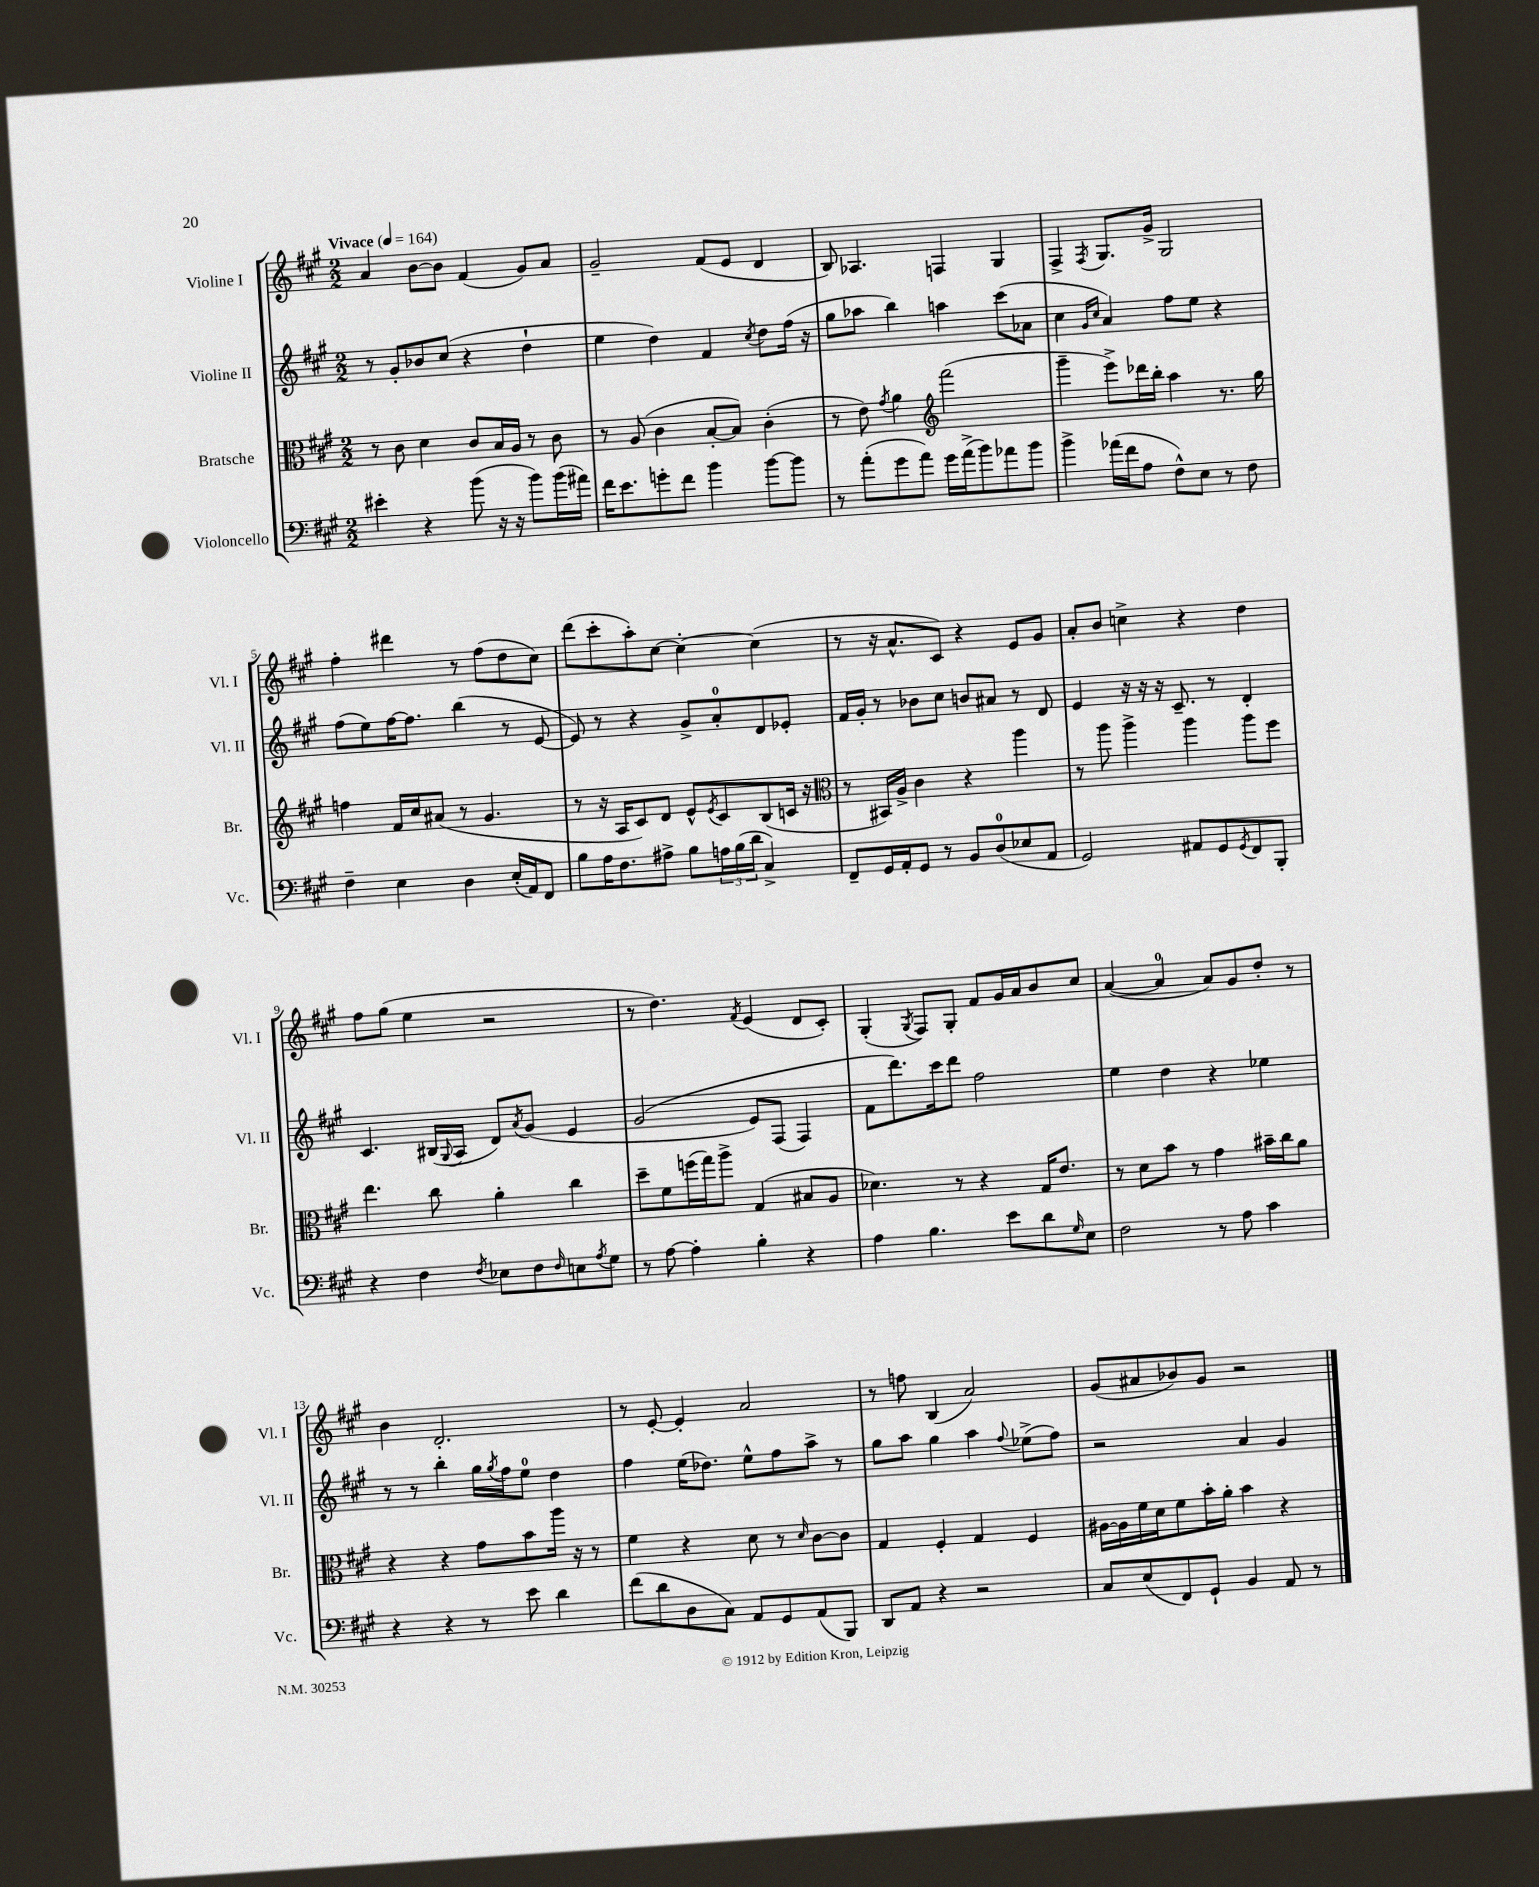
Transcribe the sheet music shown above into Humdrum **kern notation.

**kern	**kern	**kern	**kern
*part4	*part3	*part2	*part1
*staff4	*staff3	*staff2	*staff1
*I"Violoncello	*I"Bratsche	*I"Violine II	*I"Violine I
*I'Vc.	*I'Br.	*I'Vl. II	*I'Vl. I
*clefF4	*clefC3	*clefG2	*clefG2
*k[f#c#g#]	*k[f#c#g#]	*k[f#c#g#]	*k[f#c#g#]
*M2/2	*M2/2	*M2/2	*M2/2
*MM164	*MM164	*MM164	*MM164
=1	=1	=1	=1
!	!	!	!LO:TX:a:B:t=Vivace
4e#X'\	8r	8r	4a/
.	8c#\	8g#'/L	.
4r	4d\	8b-X/	[8b\L
.	.	(8cc#/J	8b\J]
(8b\	8c#/L	4r	(4f#/
16r	16B/L	.	.
16r	16A/JJ	.	.
8b\L)	8r	4dd`\	8g#/L)
(16b\L	8c#\	.	8a/J
16a#X\JJ)	.	.	.
=2	=2	=2	=2
16f#\KL	8r	4ee\	2g#~/
8.e\	.	.	.
.	(8A/	.	.
8gn'\	4c#\	4dd\)	.
8f#\J	.	.	.
4b\	[8B'/L	4f#/	(8f#/L
.	8B/J])	.	8e/J
.	.	8qcc#/	.
[8b\L	(4c#'\	8dd\L	4d/
8b\J]	.	(16ff#\Jk	.
.	.	16r	.
=3	=3	=3	=3
8r	8r	8gg#\L	8B/)
(8a'\L	8e\)	8aa-X\J	4.A-X/
.	8qg#/	.	.
8g#\	4a\	4bb\)	.
8a\J)	.	.	.
*	*clefG2	*	*
16g#\LL	(2fff#\	4aan\	4Fn/
(16a^\J	.	.	.
8b\)	.	.	.
8a-X\	.	(8ccc#\L	4G#/
8b\J	.	8a-X\J	.
=4	=4	=4	=4
4b^\	4ggg#~\	4cc#\	4F#^/
.	.	16qqg#/LL	.
.	.	16qqcc#/JJ	8qF#/
(16a-X\LL	8eee^\L)	4a/)	8.G#/L
16f#\J	.	.	.
8A\J	16ddd-X\L	.	.
.	16bb'\JJ	.	16g#^/Jk
8F#^^\L)	4aa\	8ff#\L	2G#/
8E\J	.	8ee\J	.
8r	8.r	4r	.
8F#\	.	.	.
.	16gg#\	.	.
!!LO:LB:g=z
=5	=5	=5	=5
4F#~\	4ffn\	(8ff#\L	4ff#'\
.	.	8ee\)	.
4E\	16f#/LL	[16ff#\K	4ddd#X\
.	16cc#/J	8.ff#\J]	.
.	(8a#X/J	.	.
4D\	8r	(4bb\	8r
.	4.g#/	.	(8ff#\L
(16E'/LL	.	8r	8dd\
16AA/J)	.	.	.
8FF#/J	.	[8e/	8cc#\J)
=6	=6	=6	=6
8B\L	8r	8e/])	(8ddd\L
16A\K	16r	8r	8ccc#'\
8.F#\	16A/KL	.	.
.	8c#/)	4r	8aa'\)
8A#X^\J	8d/J	.	[8cc#\J
8B\L	8e^^/L	8g#^/L	4cc#'\_
.	8qe/	.	.
24An\L	8c#/	8a'/	.
(24B\	.	.	.
24d\JJ	.	.	.
4C#^/)	(8B/	8d/	(4cc#\]
.	16cn/Jk	8e-X'/J	.
.	16r	.	.
=7	=7	=7	=7
*	*clefC3	*	*
8FF#~/L	8r	16f#/LL	8r
.	.	16g#'/JJ	.
16GG#/L	16BB#X/LL)	8r	16r
16AA'/J	16A^/JJ	.	8.a^^/L
8GG#/J	4c#\	8b-X\L	.
8r	.	8cc#\J	8c#/J)
8BB/L	4r	8bn/L	4r
(8D/	.	8a#X/J	.
8E-X/	4aa\	8r	8e/L
8AA/J	.	8d/	8g#/J
=8	=8	=8	=8
2GG#/)	8r	4e/	8a'/L
.	8aa\	.	8b/J
.	4aa^\	16r	4ccn^\
.	.	16r	.
.	.	16r	.
.	.	8.c#~/	.
8AA#X/L	4aa\	.	4r
8GG#/	.	8r	.
8qGG#/	.	.	.
8FF#/	8aa\L	4d'/	4dd\
8BBB'/J	8ff#\J	.	.
!!LO:LB:g=z
=9	=9	=9	=9
4r	4.ee\	4.c#/	8ff#\L
.	.	.	(8gg#\J
4F#\	.	.	4ee\
.	8cc#\	(16B#X/LL	.
.	.	8qqG#/	.
.	.	16A/JJ	.
8qF#/	.	.	.
8E-X\L	4a'\	8d/L)	2r
.	.	8qa/	.
8F#\	.	(8g#/J	.
16qqF#/	.	.	.
8En\	4cc#\	4e/	.
8qA/	.	.	.
8G#\J	.	.	.
=10	=10	=10	=10
8r	8dd~\L	(2g#/	8r
[8A\	8f#\	.	4.dd\)
4A'\]	(16ffn\L	.	.
.	16gg#\J)	.	.
.	8aa^\J	.	.
.	.	.	8qf#/
4B'\	(4G#/	8e/L)	(4e/
.	.	(8F#/J	.
4r	8B#X/L	4F#/)	8d/L
.	8A/J	.	8c#'/J)
=11	=11	=11	=11
4A\	4.d-X\)	8f#\L	(4G#'/
.	.	8.ddd\)	.
.	.	.	8qG#/
4.B\	.	.	8F#/L)
.	.	16ccc#\k	.
.	8r	8ddd\J	8G#'/J
.	4r	2ff#\	8f#/L
8e\L	.	.	16g#/L
.	.	.	16a/J
8d\	16G#/KL	.	8b/
.	8.e/J	.	.
16qqG#/	.	.	.
8E\J	.	.	8cc#/J
=12	=12	=12	=12
2F#\	8r	4ee\	([4a/
.	8d\L	.	.
.	8b\J	4dd\	4a/]
.	8r	.	.
8r	4g#\	4r	8a/L)
8A\	.	.	8g#/
4c#\	16b#X~\LL	4ee-X\	8dd'/J
.	16cc#\J	.	.
.	8a\J	.	8r
!!LO:LB:g=z
=13	=13	=13	=13
4r	4r	8r	4b\
.	.	8r	.
4r	4r	4bb'\	2.d'/
8r	8g#\L	16gg#\LL	.
.	.	8qgg#/	.
.	.	16ff#\J	.
8e\	8b\	8ee\J	.
4d\	16aa\Jk	4dd\	.
.	16r	.	.
.	8r	.	.
=14	=14	=14	=14
(8f#\L	4f#\	4ff#\	8r
8d\	.	.	[8e'/
8D\	4r	(16ee\KL	4e'/]
.	.	8.dd-X\J)	.
8C#\J)	.	.	.
8AA/L	8d\	8ee^^\L	2a/
8GG#/	8r	8ff#\	.
.	16qqd/	.	.
(8AA/	[8c#\L	8aa^\J	.
8BBB/J)	8c#\J]	8r	.
=15	=15	=15	=15
8DD/L	4G#/	8gg#\L	8r
8AA/J	.	8aa\J	8ffn\
4r	4F#'/	4gg#\	(4B/
2r	4G#/	4aa\	2a/)
.	.	8qqff#/	.
.	4F#/	(8ee-X^\L	.
.	.	8ff#\J)	.
=16	=16	=16	=16
8C#/L	[16A#X\LL	2r	(8g#/L
.	16A#\]	.	.
(8E/	16f#\	.	8a#X/
.	16d\J	.	.
8FF#/)	8f#\	.	8b-X/)
8GG#`/J	16b'\L	.	8g#/J
.	16a'\JJ	.	.
4BB/	4b\	4a/	2r
8AA/	4r	4g#/	.
8r	.	.	.
==	==	==	==
*-	*-	*-	*-
